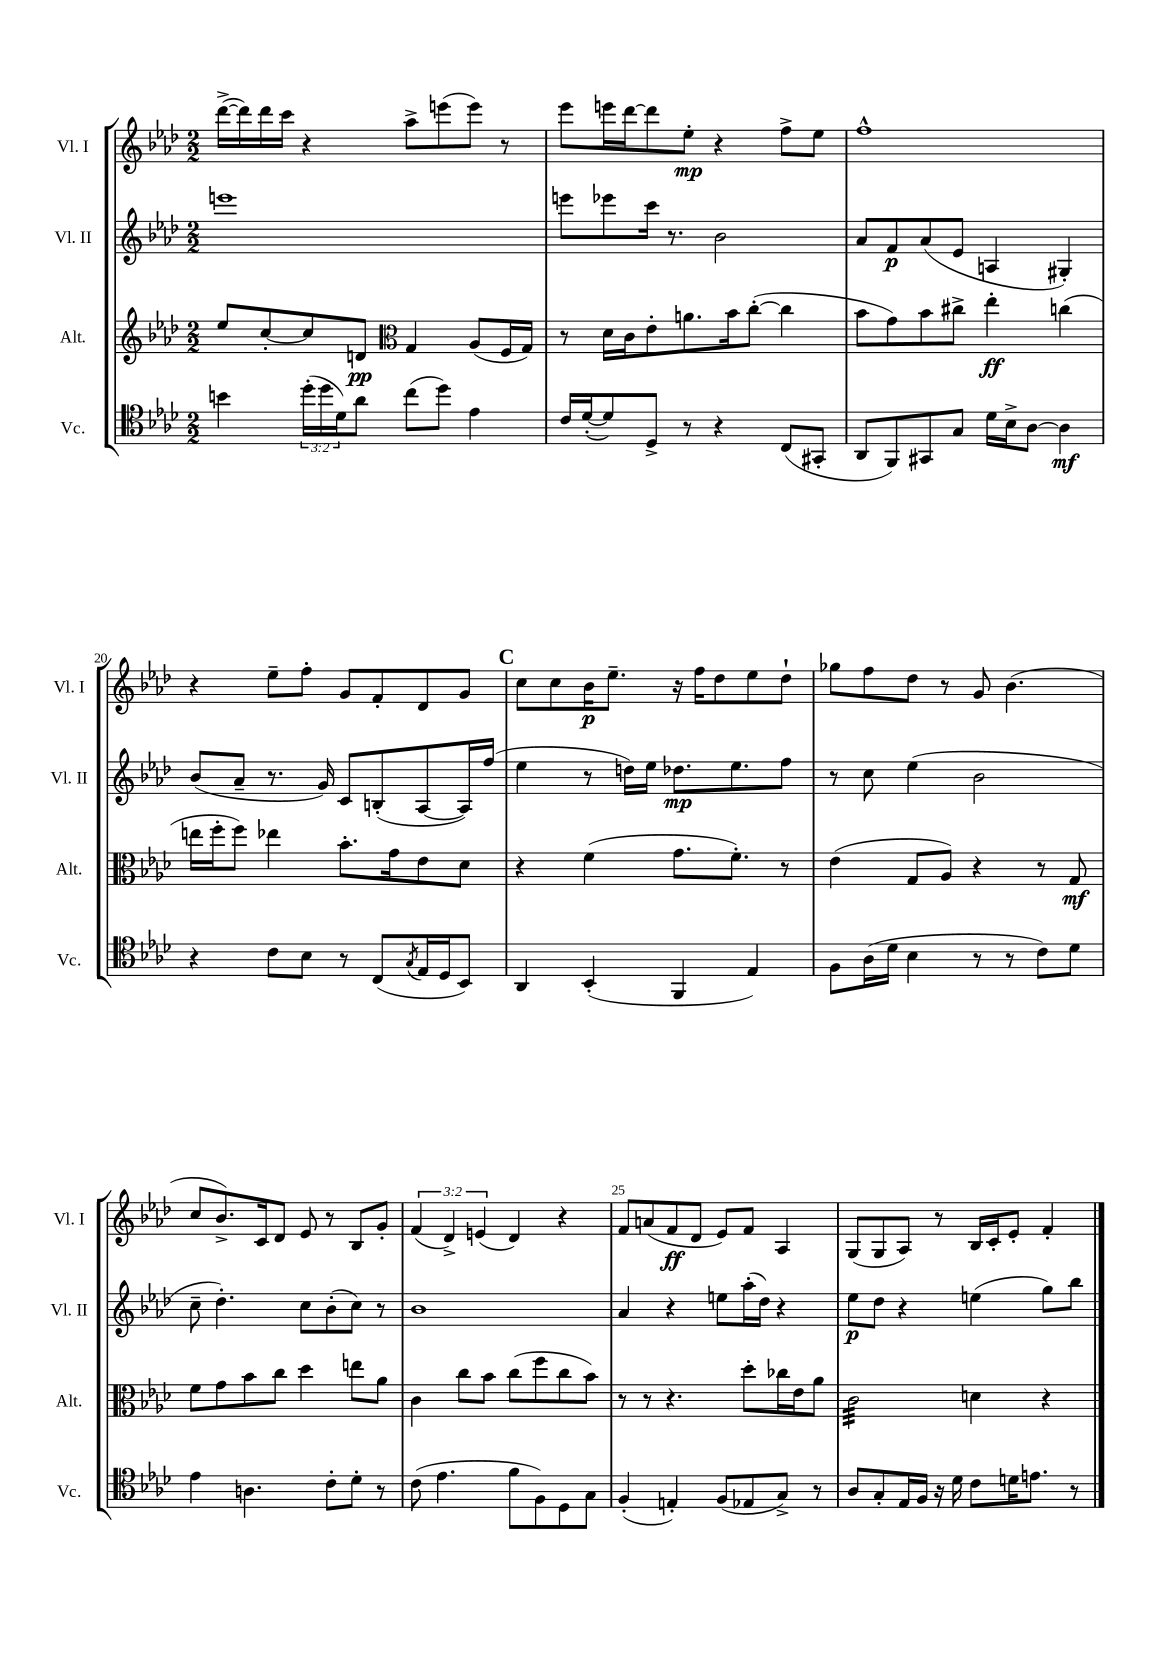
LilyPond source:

<<
\new StaffGroup <<
\new Staff = "s0" \with { instrumentName = "Vl. I" shortInstrumentName = "Vl. I" } {
    \clef treble \key aes \major \numericTimeSignature \time 2/2 \override Staff.TupletNumber.text = #tuplet-number::calc-fraction-text
    des'''16~->( des'''16) des'''16 c'''16 r4 aes''8-> e'''8( e'''8) r8 |
    ees'''8 e'''16 des'''16~ des'''8 ees''8-.\mp r4 f''8-> ees''8 |
    f''1-^ |
    r4 ees''8-- f''8-. g'8 f'8-. des'8 g'8 |
    \mark \markup { \bold "C" } c''8 c''8 bes'16\p ees''8.-- r16 f''16 des''8 ees''8 des''8-! |
    ges''8 f''8 des''8 r8 g'8 bes'4.( |
    c''8 bes'8.->) c'16 des'8 ees'8 r8 bes8 g'8-. |
    \tuplet 3/2 { f'4( des'4->) e'4( } des'4) r4 |
    f'8 a'8( f'8\ff des'8 ees'8) f'8 aes4 |
    g8( g8 aes8) r8 bes16 c'16-. ees'8-. f'4-. \bar "|." |
}
\new Staff = "s1" \with { instrumentName = "Vl. II" shortInstrumentName = "Vl. II" } {
    \clef treble \key aes \major \numericTimeSignature \time 2/2
    e'''1 |
    e'''8 ees'''8 c'''16 r8. bes'2 |
    aes'8 f'8\p aes'8( ees'8 a4 gis4-.) |
    bes'8( aes'8-- r8. g'16) c'8 b8-.( aes8~ aes16) f''16( |
    \mark \markup { \bold "C" } ees''4 r8 d''16) ees''16 des''8.\mp ees''8. f''8 |
    r8 c''8 ees''4( bes'2 |
    c''8-- des''4.-.) c''8 bes'8-.( c''8) r8 |
    bes'1 |
    aes'4 r4 e''8 aes''16-.( des''16) r4 |
    ees''8\p des''8 r4 e''4( g''8) bes''8 \bar "|." |
}
\new Staff = "s2" \with { instrumentName = "Alt." shortInstrumentName = "Alt." } {
    \clef treble \key aes \major \numericTimeSignature \time 2/2
    ees''8 c''8~-. c''8 d'8\pp \clef alto g4 aes8( f16 g16) |
    r8 des'16 c'16 ees'8-. a'8. bes'16 c''8~-.( c''4 |
    bes'8 g'8) bes'8 cis''8-> ees''4-.\ff c''4( |
    e''16 f''16-. f''8) ees''4 bes'8.-. g'16 ees'8 des'8 |
    \mark \markup { \bold "C" } r4 f'4( g'8. f'8.-.) r8 |
    ees'4( g8 aes8) r4 r8 g8\mf |
    f'8 g'8 bes'8 c''8 des''4 e''8 aes'8 |
    c'4 c''8 bes'8 c''8( f''8 c''8 bes'8) |
    r8 r8 r4. des''8-. ces''16 ees'16 aes'8 |
    c'2:32 d'4 r4 \bar "|." |
}
\new Staff = "s3" \with { instrumentName = "Vc." shortInstrumentName = "Vc." } {
    \clef tenor \key aes \major \numericTimeSignature \time 2/2 \override Staff.TupletNumber.text = #tuplet-number::calc-fraction-text
    b'4 \tuplet 3/2 { des''16-.( des''16 des'16) } aes'8 c''8( des''8) ees'4 |
    c'16 des'16~-.( des'8) des8-> r8 r4 c8( gis,8-. |
    aes,8 f,8) gis,8 g8 des'16 bes16-> aes8~ aes4\mf |
    r4 c'8 bes8 r8 c8( \acciaccatura { g8 } ees16 des16 bes,8) |
    \mark \markup { \bold "C" } aes,4 bes,4-.( f,4 ees4) |
    f8 aes16( des'16 bes4 r8 r8 c'8) des'8 |
    ees'4 a4. c'8-. des'8-. r8 |
    c'8( ees'4. f'8 f8) des8 g8 |
    f4-.( e4-.) f8( ees8 g8->) r8 |
    aes8 g8-. ees16 f16 r16 des'16 c'8 d'16 e'8. r8 \bar "|." |
}
>>
>>
\layout { \context { \Score currentBarNumber = #17 \override BarNumber.break-visibility = ##(#f #t #t) barNumberVisibility = #(every-nth-bar-number-visible 5) } }
